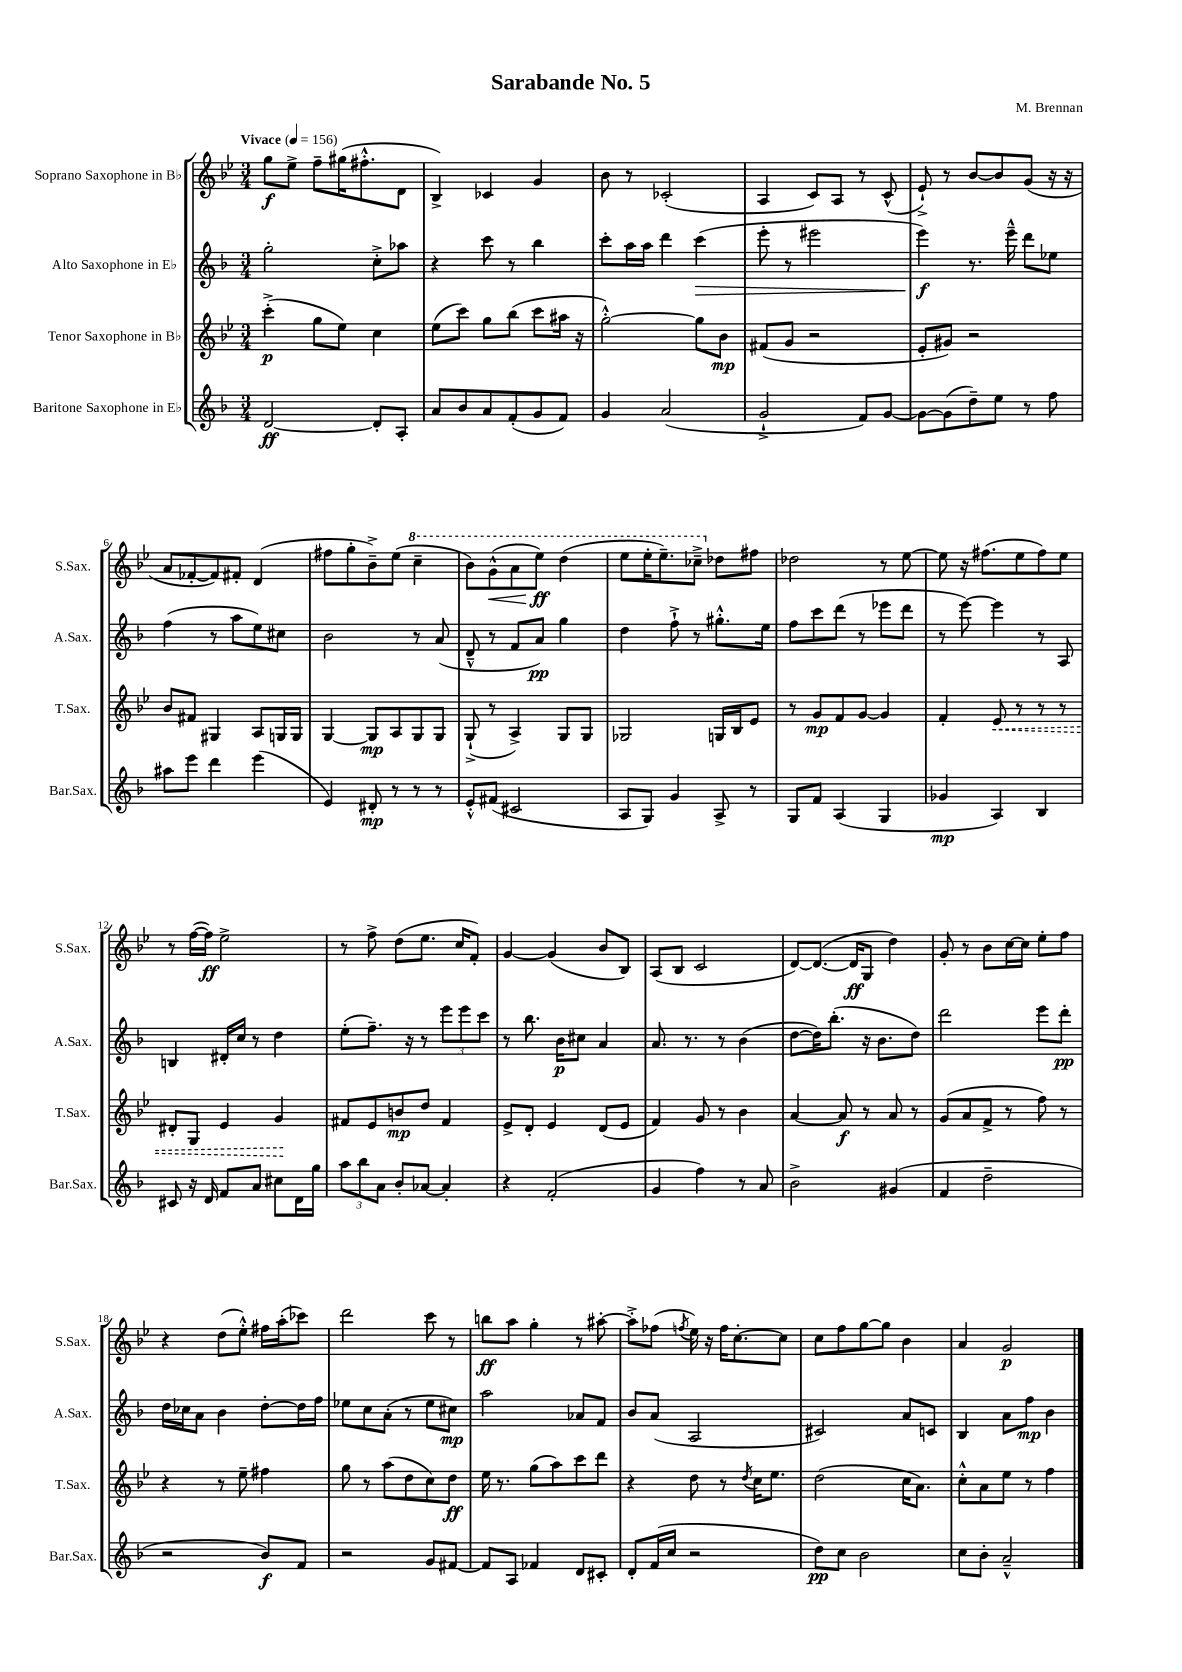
\header { title = "Sarabande No. 5" composer = "M. Brennan" }
<<
\new StaffGroup <<
\new Staff = "s0" \with { instrumentName = "Soprano Saxophone in Bb" shortInstrumentName = "S.Sax." } {
    \clef treble \key bes \major \numericTimeSignature \time 3/4 \tempo "Vivace" 4 = 156
    g''8\f ees''8-> f''8-- gis''16( fis''8.-.-^ d'8 |
    bes4->) ces'4 g'4 |
    bes'8 r8 ces'2-.( |
    a4 c'8) a8 r8 c'8-^( |
    ees'8-!->) r8 bes'8~ bes'8 g'8( r16 r16 |
    a'8 fes'8~-. fes'8) fis'8-. d'4( |
    fis''8 g''8-. bes'8--->) ees''8( \ottava #1 c'''4-- |
    bes''8) g''8-^\<( a''8 ees'''8\ff\!) d'''4( |
    ees'''8 ees'''16-. ees'''8.--) ces'''8---> \ottava #0 des''8 fis''8 |
    des''2 r8 ees''8~ |
    ees''8 r16 fis''8.( ees''8 fis''8) ees''8 |
    r8 f''16~( f''16\ff) ees''2-> |
    r8 f''8-> d''8( ees''8. c''16 f'8-.) |
    g'4~ g'4( bes'8 bes8) |
    a8( bes8 c'2 |
    d'8~) d'8.~( d'16\ff g8 d''4) |
    g'8-. r8 bes'8 c''16~ c''16 ees''8-. f''8 |
    r4 d''8( ees''8-.-^) fis''16 a''16-.( ces'''8) |
    d'''2 c'''8 r8 |
    b''8\ff a''8 g''4-. r8 ais''8~-. |
    ais''8-.-> fes''8( \acciaccatura { f''8 } ees''16) r16 f''16 c''8.~-. c''8 |
    c''8 f''8 g''8~ g''8 bes'4 |
    a'4 g'2\p \bar "|." |
}
\new Staff = "s1" \with { instrumentName = "Alto Saxophone in Eb" shortInstrumentName = "A.Sax." } {
    \clef treble \key f \major \numericTimeSignature \time 3/4
    g''2-. c''8-.-> aes''8 |
    r4 c'''8 r8 bes''4 |
    c'''8-. a''16 a''16 d'''4 c'''4\>( |
    e'''8-. r8 eis'''2 |
    e'''4\f\!) r8. e'''16---^ d'''8 ees''8 |
    f''4( r8 a''8 e''8) cis''8 |
    bes'2 r8 a'8( |
    d'8---^ r8 f'8 a'8\pp) g''4 |
    d''4 f''8-!-> r8 gis''8.-.-^ e''16 |
    f''8 c'''8 d'''8( r8 ees'''8 d'''8 |
    r8 e'''8~) e'''4 r8 a8 |
    b4 dis'16-. c''16 r8 d''4 |
    e''8-.( f''8.--) r16 r8 \tuplet 3/2 { e'''8 e'''8 c'''8 } |
    r8 bes''8. bes'16\p cis''8 a'4 |
    a'8. r8. r8 bes'4( |
    d''8~ d''16) bes''8.-.( r16 bes'8. d''8) |
    d'''2 e'''8 d'''8-.\pp |
    d''16 ces''16 a'8 bes'4 d''8~-. d''16 f''16 |
    ees''8 c''8 a'8-.( r8 ees''8 cis''8\mp) |
    a''2 aes'8 f'8 |
    bes'8 a'8( a2 |
    cis'2) a'8 c'8 |
    bes4 a'8 f''8\mp bes'4 \bar "|." |
}
\new Staff = "s2" \with { instrumentName = "Tenor Saxophone in Bb" shortInstrumentName = "T.Sax." } {
    \clef treble \key bes \major \numericTimeSignature \time 3/4
    c'''4-.->\p( g''8 ees''8) c''4 |
    ees''8( c'''8) g''8 bes''8( c'''8 ais''16 r16 |
    g''2~-.-^) g''8 bes'8\mp |
    fis'8( g'8 r2 |
    ees'8-. gis'8) r2 |
    bes'8 fis'8 gis4 a8 g16 g16 |
    g4~ g8\mp a8 g8 g8 |
    g8-!->( r8 a4->) g8 g8 |
    ges2 g16 bes16 ees'8 |
    r8 g'8\mp f'8 g'8~ g'4 |
    f'4-. \once \override Hairpin.style = #'dashed-line ees'8\< r8 r8 r8 |
    dis'8-. g8 ees'4 g'4\! |
    fis'8 ees'8 b'8\mp d''8 fis'4 |
    ees'8-> d'8-. ees'4 d'8( ees'8 |
    f'4) g'8 r8 bes'4 |
    a'4~ a'8\f r8 a'8 r8 |
    g'8( a'8 f'8-> r8 f''8) r8 |
    r4 r8 ees''8-- fis''4 |
    g''8 r8 a''8( d''8 c''8) d''8\ff |
    ees''16 r8. g''8( a''8) c'''8 d'''8 |
    r4 d''8 r8 \acciaccatura { d''8 } c''16 ees''8. |
    d''2( c''16 a'8.) |
    c''8-.-^ a'8 ees''8 r8 f''4 \bar "|." |
}
\new Staff = "s3" \with { instrumentName = "Baritone Saxophone in Eb" shortInstrumentName = "Bar.Sax." } {
    \clef treble \key f \major \numericTimeSignature \time 3/4
    d'2~\ff d'8-. a8-. |
    a'8 bes'8 a'8 f'8-.( g'8 f'8) |
    g'4 a'2( |
    g'2-!-> f'8) g'8~ |
    g'8~ g'8( d''8--) e''8 r8 f''8 |
    ais''8 e'''8 d'''4 e'''4( |
    e'4) dis'8-.\mp r8 r8 r8 |
    e'8-.-^ fis'8( cis'2 |
    a8 g8) g'4 a8-> r8 |
    g8 f'8 a4( g4 |
    ges'4\mp a4) bes4 |
    cis'8 r16 d'16 f'8 a'8 cis''8 d'16 g''16 |
    \tuplet 3/2 { a''8 bes''8 a'8 } bes'8-. aes'8~ aes'4-. |
    r4 f'2-.( |
    g'4 f''4) r8 a'8 |
    bes'2-> gis'4( |
    f'4 d''2-- |
    r2 bes'8\f) f'8 |
    r2 g'8 fis'8~ |
    fis'8 a8 fes'4 d'8 cis'8-. |
    d'8-. f'16( c''16 r2 |
    d''8\pp) c''8 bes'2 |
    c''8 bes'8-. a'2---^ \bar "|." |
}
>>
>>
